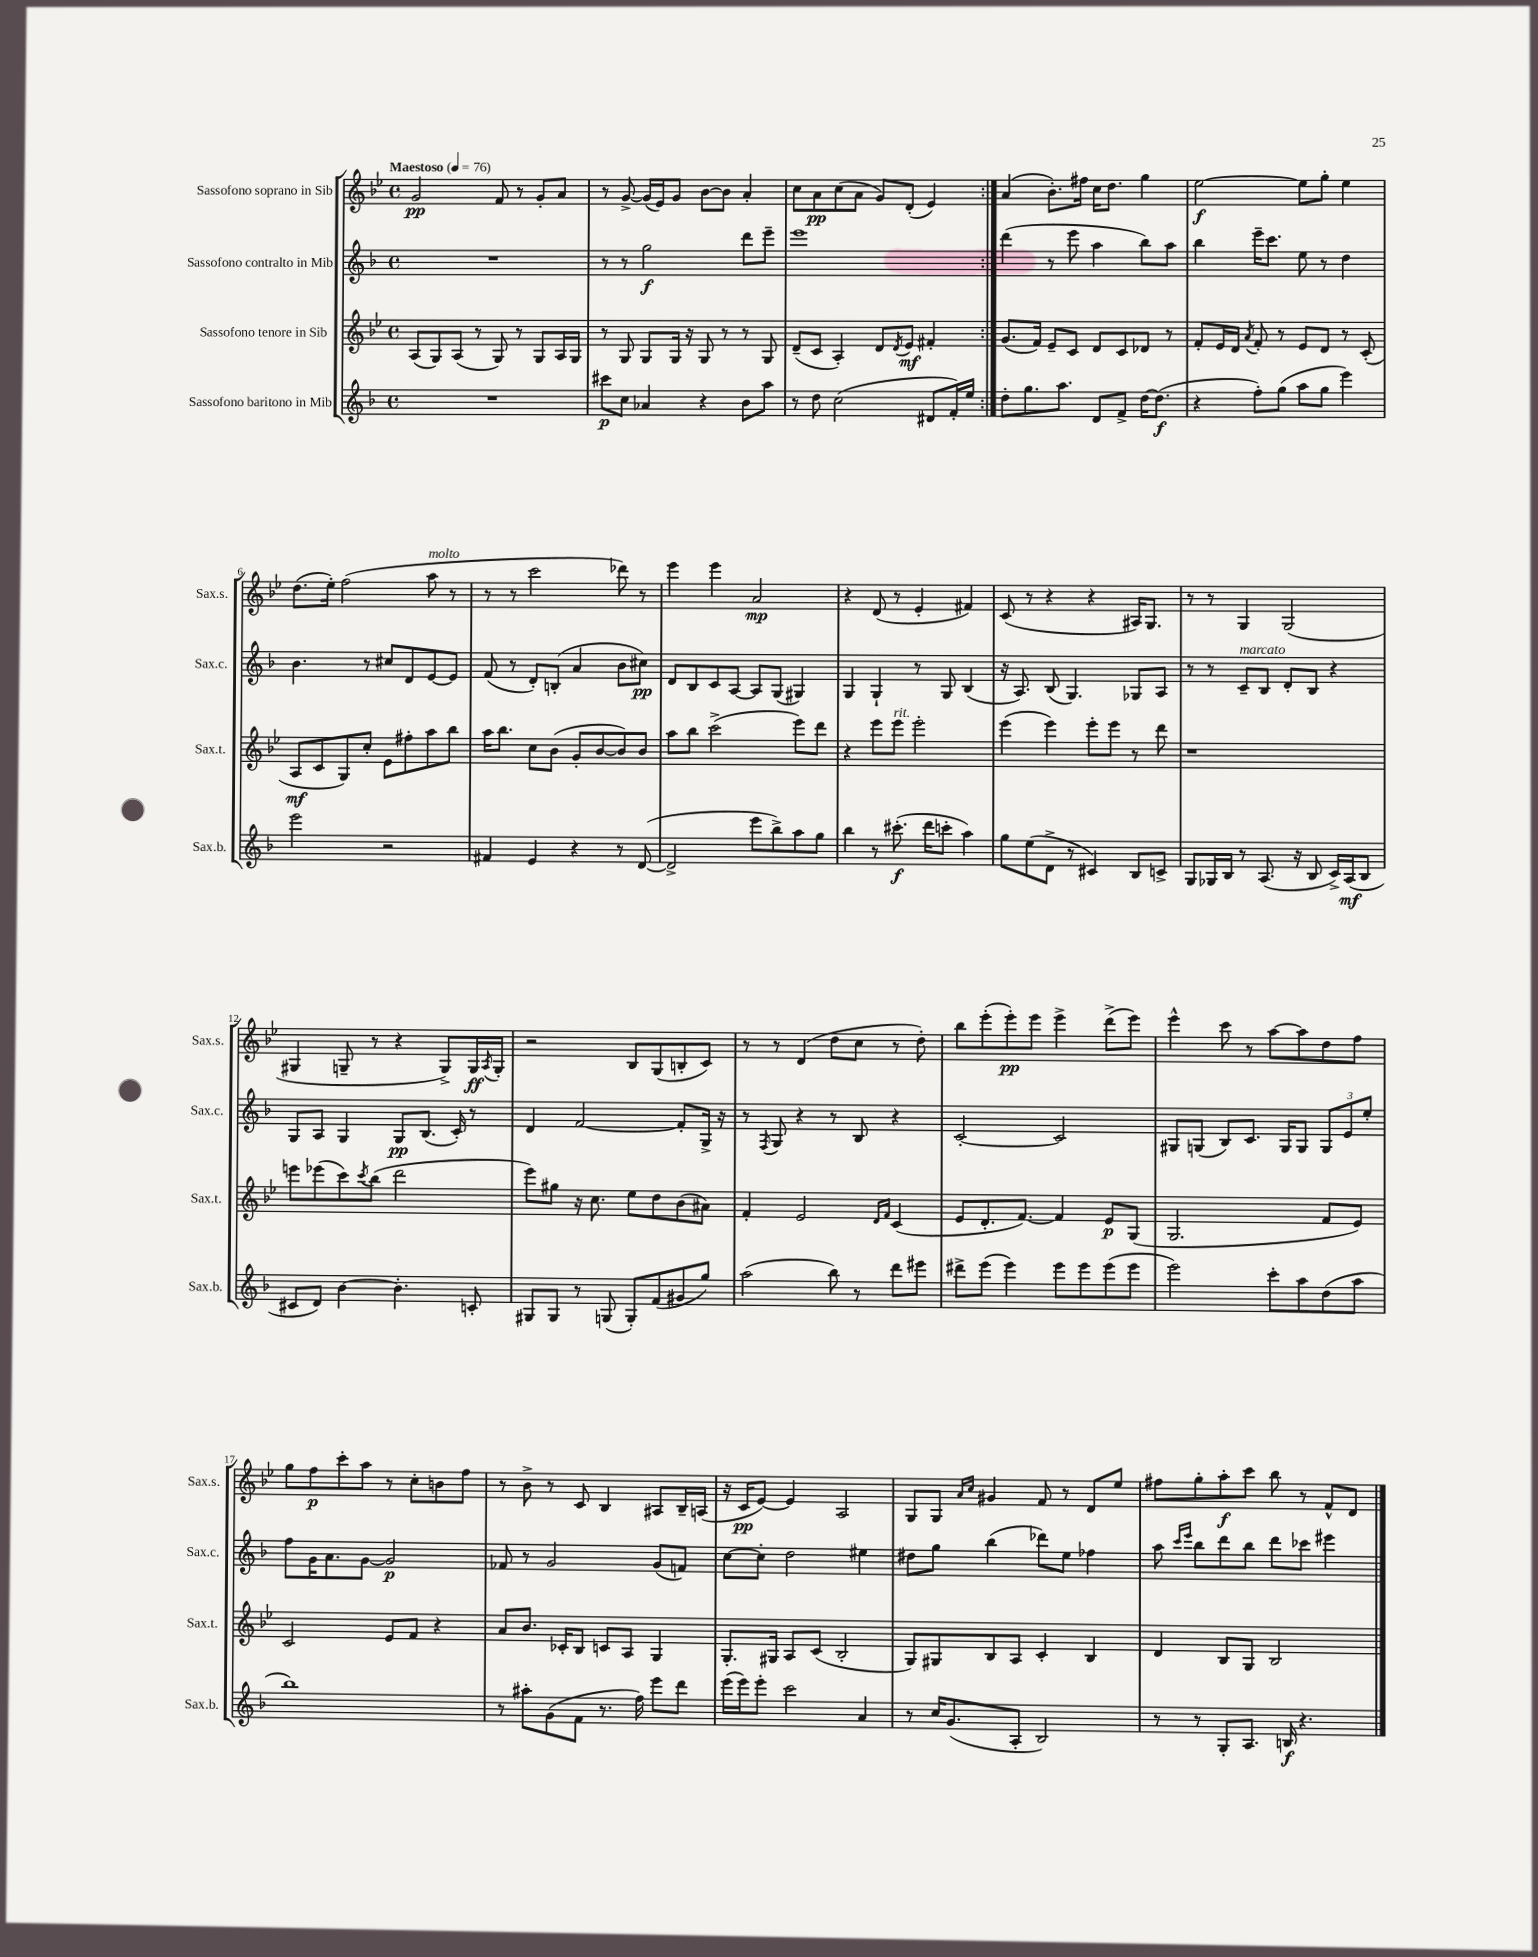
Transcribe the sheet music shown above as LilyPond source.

<<
\new StaffGroup <<
\new Staff = "s0" \with { instrumentName = "Sassofono soprano in Sib" shortInstrumentName = "Sax.s." } {
    \clef treble \key bes \major \defaultTimeSignature \time 4/4 \tempo "Maestoso" 4 = 76
    \repeat volta 2 { g'2\pp f'8 r8 g'8-. a'8 |
    r8 g'8~-> g'16( ees'16) g'8 bes'8~ bes'8 a'4-. |
    c''8 a'8\pp c''8( a'8 g'8) d'8-.( ees'4) | }
    a'4( bes'8.-.) fis''16 c''16 d''8. g''4 |
    ees''2~\f ees''8 g''8-. ees''4 |
    d''8.( ees''16-.) f''2( a''8^\markup { \italic "molto" } r8 |
    r8 r8 c'''2 des'''8) r8 |
    ees'''4 ees'''4 a'2\mp |
    r4 d'8( r8 ees'4-. fis'4) |
    c'8( r8 r4 r4 ais16) g8. |
    r8 r8 g4 g2( |
    gis4 g8-- r8 r4 g8->) g16\ff \acciaccatura { a8 } g16-. |
    r2 bes8 g8( b8-. c'8) |
    r8 r8 d'4( d''8 c''8 r8 d''8-.) |
    bes''8 ees'''8-.( ees'''8-.\pp) ees'''8 ees'''4-> d'''8->( ees'''8) |
    ees'''4-^ c'''8 r8 a''8~ a''8 d''8 f''8 |
    g''8 f''8\p c'''8-. a''8 r8 c''8-. b'8 f''8 |
    r8 bes'8-> r8 c'8 bes4 ais8 bes16-- a16( |
    r16 c'16\pp ees'8~) ees'4 a2 |
    g8 g8 \grace { a'16 c''16 } gis'4 f'8 r8 d'8 ees''8 |
    fis''8 g''8-. a''8-.\f c'''8 bes''8 r8 f'8-^ d'8 \bar "|." |
}
\new Staff = "s1" \with { instrumentName = "Sassofono contralto in Mib" shortInstrumentName = "Sax.c." } {
    \clef treble \key f \major \defaultTimeSignature \time 4/4
    \repeat volta 2 { R1 |
    r8 r8 g''2\f d'''8 e'''8-- |
    e'''1 | }
    d'''4( r8 e'''8 a''4 bes''8) a''8 |
    bes''4 e'''16-- c'''8. e''8 r8 d''4 |
    bes'4. r8 cis''8 d'8 e'8~ e'8 |
    f'8( r8 d'8-.) b8-.( a'4 bes'8 cis''8\pp) |
    d'8 bes8 c'8 a8~ a8 g8( gis4) |
    g4 g4-! r8 g8 bes4( |
    r16 a8.) bes8( g4.) ges8 a8 |
    r8 r8 c'8--^\markup { \italic "marcato" } bes8 d'8-. bes8 r4 |
    g8 a8 g4 g8\pp bes8.( c'16-.) r8 |
    d'4 f'2~ f'8-. g16-> r16 |
    r8 \acciaccatura { f8 } g8 r4 r8 bes8 r4 |
    c'2~-. c'2 |
    gis8 g8( bes8) c'8. g16 g8 \tuplet 3/2 { g8 e'8 e''8-. } |
    f''8 g'16 a'8. g'8~ g'2\p |
    fes'8 r8 g'2 g'8( f'8) |
    c''8~ c''8-. d''2 eis''4 |
    dis''8 g''8 bes''4( des'''8) e''8 fes''4 |
    a''8 \grace { c'''16 e'''16 } bes''8 d'''8 bes''8 d'''8 ces'''8 eis'''4 \bar "|." |
}
\new Staff = "s2" \with { instrumentName = "Sassofono tenore in Sib" shortInstrumentName = "Sax.t." } {
    \clef treble \key bes \major \defaultTimeSignature \time 4/4
    \repeat volta 2 { a8( g8) a8( r8 g8) r8 g8 a16 g16 |
    r8 g8 g8 g16 r16 g8 r8 r8 g8 |
    d'8--( c'8 a4-.) d'8 \acciaccatura { d'8 } ees'8\mf fis'4-. | }
    g'8.( f'16) ees'8-- c'8 d'8 c'8 des'8 r8 |
    f'8-. ees'16 d'16 \acciaccatura { a'8 } f'8-. r8 ees'8 d'8 r8 c'8-.( |
    a8\mf c'8 g8) c''8-. ees'8 fis''8-. a''8 bes''8 |
    a''16 bes''8. c''8 bes'8( g'8-. bes'8~ bes'8) bes'8 |
    a''8 bes''8 c'''2->( ees'''8) d'''8 |
    r4 ees'''8 ees'''8^\markup { \italic "rit." } ees'''2-. |
    ees'''4( ees'''4) ees'''8-. ees'''8 r8 d'''8 |
    r1 |
    e'''8 ees'''8( c'''8) \acciaccatura { c'''8 } bes''8( d'''2 |
    ees'''8) gis''8 r16 c''8. ees''8 d''8 bes'8( ais'8) |
    f'4-. ees'2 \grace { d'16 f'16 } c'4( |
    ees'8 d'8.-. f'8.~) f'4 ees'8\p g8( |
    g2. f'8 ees'8) |
    c'2 ees'8 f'8 r4 |
    a'8 bes'8. ces'16-. bes8 c'8 a8 g4 |
    g8.-. gis16 a8 c'8( bes2-. |
    g8) gis8 bes8 a8 c'4-. bes4 |
    d'4 bes8 g8 bes2 \bar "|." |
}
\new Staff = "s3" \with { instrumentName = "Sassofono baritono in Mib" shortInstrumentName = "Sax.b." } {
    \clef treble \key f \major \defaultTimeSignature \time 4/4
    \repeat volta 2 { R1 |
    cis'''8\p c''8 aes'4 r4 bes'8 a''8 |
    r8 d''8 c''2( dis'8 f'16-.) e''16 | }
    d''8-. g''8. a''8. d'8 f'8-> d''16~ d''8.\f( |
    r4 f''8-.) g''8( a''8 g''8 e'''4) |
    e'''2 r2 |
    fis'4 e'4 r4 r8 d'8~( |
    d'2-> e'''8 bes''8->) a''8 g''8 |
    bes''4 r8 cis'''8.-.\f( d'''16 c'''8-. a''4) |
    g''8 e''8( d'8-> r8 cis'4) bes8 c'8-> |
    g8 ges16 bes16 r8 a8.( r16 bes8 c'16->) a16\mf( bes8 |
    cis'8 d'8) bes'4~ bes'4.-. c'8-. |
    gis8 gis8 r8 g8( g8-.) f'8( gis'8 g''8) |
    a''2( bes''8) r8 d'''8 eis'''8 |
    dis'''8-> e'''8( e'''4) e'''8 e'''8 e'''8( e'''8 |
    e'''2) c'''8-. a''8 d''8( a''8 |
    bes''1) |
    r8 ais''8-. g'8( f'8 r8. f''16) e'''8 d'''8 |
    e'''16( e'''16) e'''8-. c'''2 a'4 |
    r8 c''16 g'8.( a8-. bes2) |
    r8 r8 g8-. a8. b16\f r4. \bar "|." |
}
>>
>>
